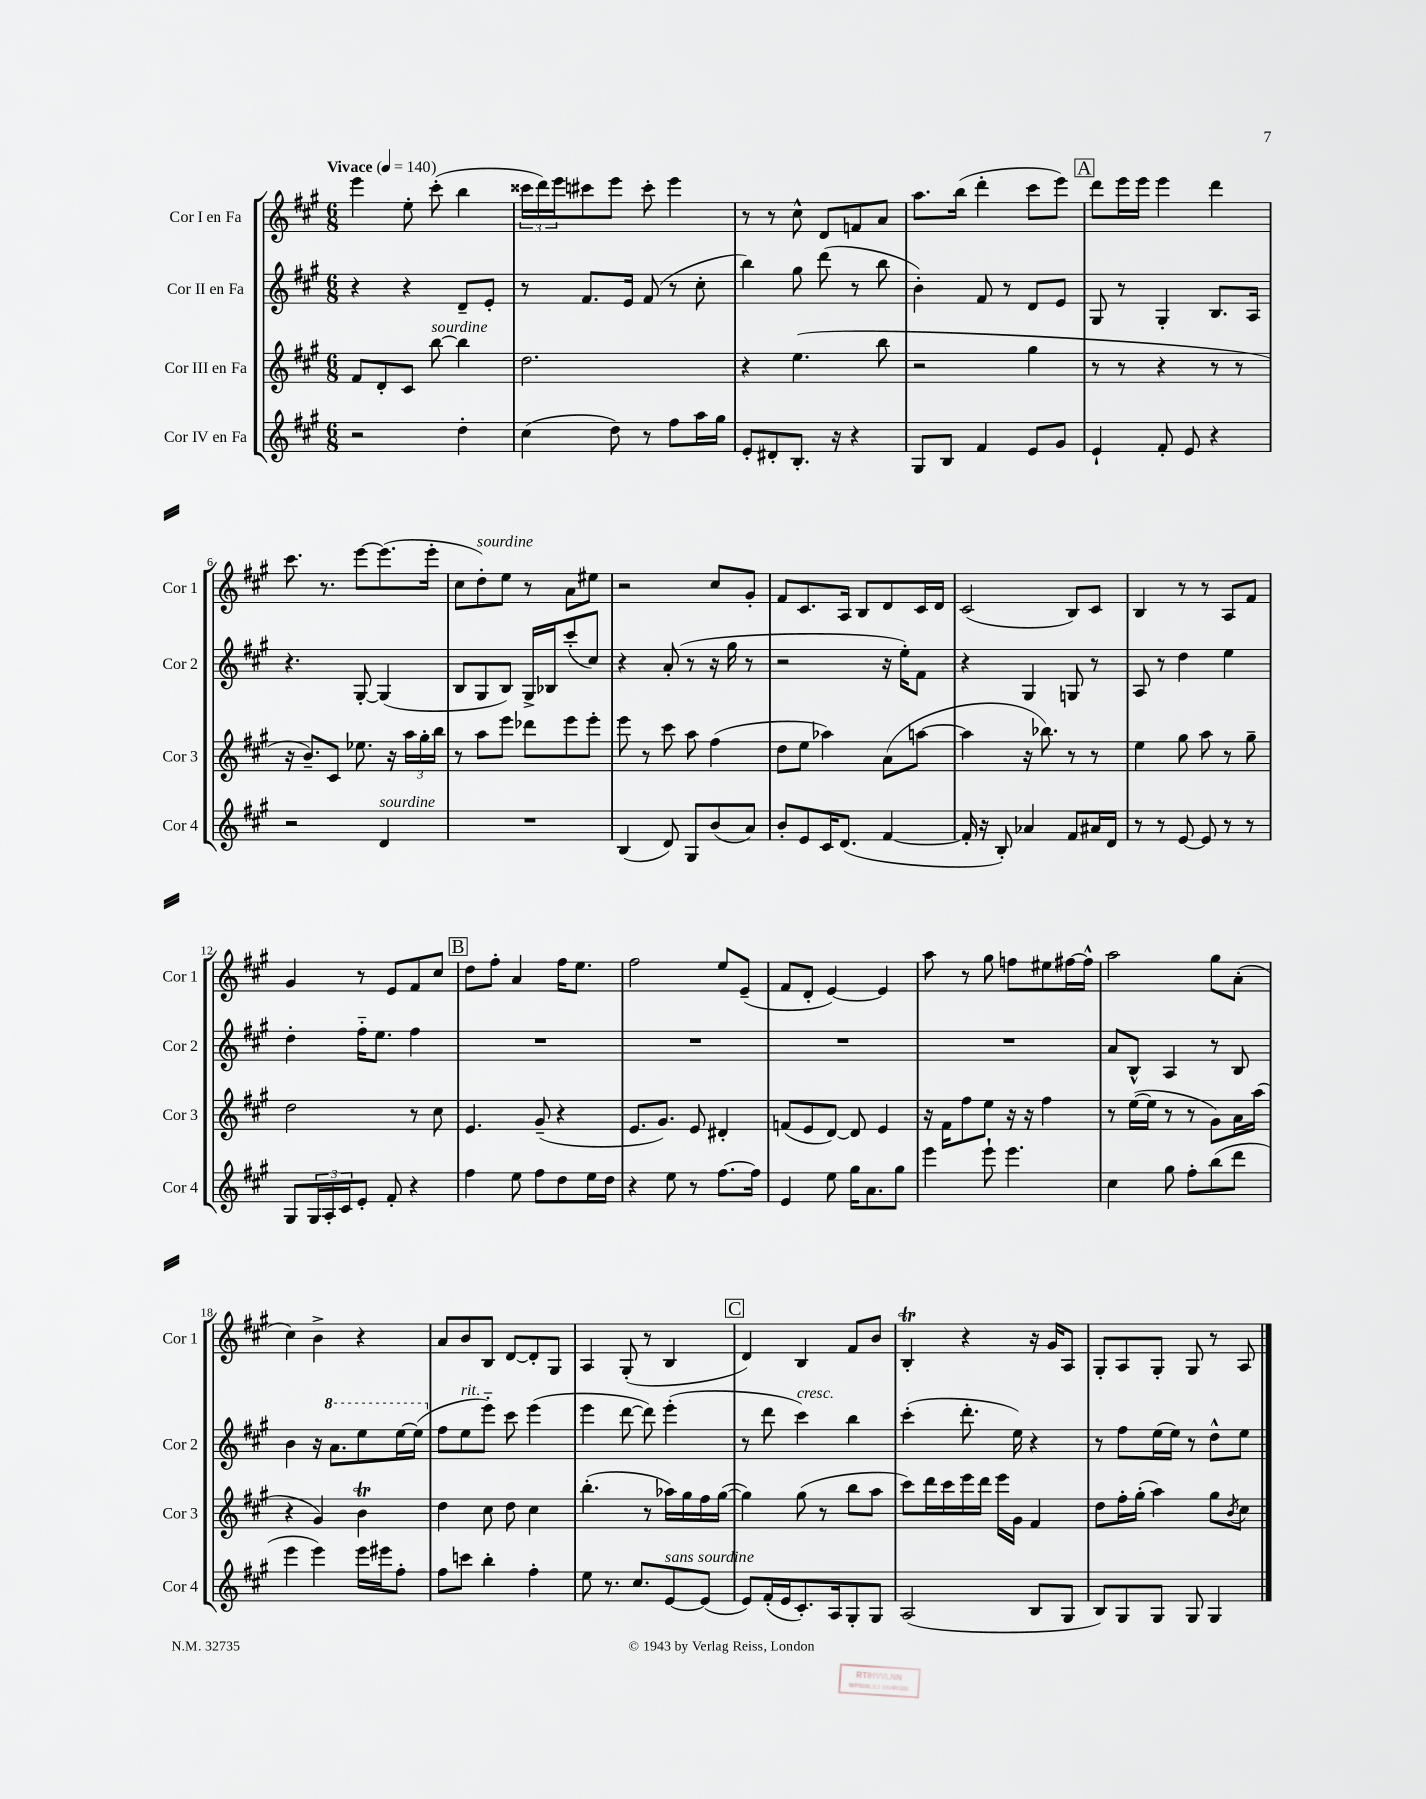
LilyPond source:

<<
\new StaffGroup <<
\new Staff = "s0" \with { instrumentName = "Cor I en Fa" shortInstrumentName = "Cor 1" } {
    \clef treble \key a \major \numericTimeSignature \time 6/8 \tempo "Vivace" 4 = 140
    e'''4 e''8-. cis'''8-.( b''4 |
    \tuplet 3/2 { cisis'''16 d'''16) e'''16 } cis'''8 e'''8 cis'''8-. e'''4 |
    r8 r8 cis''8-^ d'8 f'8 a'8 |
    a''8. b''16( d'''4-. cis'''8 e'''8) |
    \mark \markup { \box "A" } d'''8 e'''16 e'''16 e'''4 d'''4 |
    cis'''8. r8. e'''8~ e'''8.( e'''16-. |
    cis''8 d''8-.^\markup { \italic "sourdine" }) e''8 r8 a'8 eis''8 |
    r2 cis''8 gis'8-. |
    fis'8 cis'8. a16 b8 d'8 cis'16 d'16 |
    cis'2( b8) cis'8 |
    b4 r8 r8 a8 fis'8 |
    gis'4 r8 e'8 fis'8 cis''8 |
    \mark \markup { \box "B" } d''8 fis''8-. a'4 fis''16 e''8. |
    fis''2 e''8 e'8--( |
    fis'8 d'8-. e'4~) e'4 |
    a''8 r8 gis''8 f''8 eis''8 fis''16~ fis''16-^ |
    a''2 gis''8 a'8-.( |
    cis''4) b'4-> r4 |
    a'8 b'8 b8 d'8~ d'8-. gis8 |
    a4 gis8-.( r8 b4 |
    \mark \markup { \box "C" } d'4) b4 fis'8 b'8 |
    b4-.\trill r4 r16 gis'16 a8 |
    gis8-. a8 gis8-. gis8 r8 a8 \bar "|." |
}
\new Staff = "s1" \with { instrumentName = "Cor II en Fa" shortInstrumentName = "Cor 2" } {
    \clef treble \key a \major \numericTimeSignature \time 6/8
    r4 r4 d'8-- e'8-. |
    r8 fis'8. e'16 fis'8( r8 cis''8-. |
    b''4) gis''8 d'''8( r8 b''8 |
    b'4-.) fis'8 r8 d'8 e'8 |
    \mark \markup { \box "A" } gis8 r8 gis4-. b8. a16 |
    r4. gis8~-. gis4( |
    b8 gis8 b8) gis16-> bes16 cis'''8-.( cis''8) |
    r4 a'8-.( r8 r16 gis''16 r8 |
    r2 r16 e''16-.) fis'8 |
    r4 gis4 g8 r8 |
    a8 r8 d''4 e''4 |
    d''4-. fis''16-_ e''8. fis''4 |
    \mark \markup { \box "B" } R2. |
    R2. |
    R2. |
    R2. |
    a'8 b8-^ a4 r8 b8 |
    b'4 r16 \ottava #1 a''8. e'''8 e'''16~ e'''16( \ottava #0 |
    fis''8 e''8^\markup { \italic "rit." } e'''8-_) cis'''8 e'''4( |
    e'''4 d'''8~ d'''8) e'''4-.( |
    \mark \markup { \box "C" } r8 d'''8 cis'''4^\markup { \italic "cresc." }) b''4 |
    cis'''4-.( d'''8.-. e''16) r4 |
    r8 fis''8 e''16( e''16) r8 d''8-^ e''8 \bar "|." |
}
\new Staff = "s2" \with { instrumentName = "Cor III en Fa" shortInstrumentName = "Cor 3" } {
    \clef treble \key a \major \numericTimeSignature \time 6/8
    fis'8 d'8-. cis'8 b''8~^\markup { \italic "sourdine" } b''4 |
    d''2. |
    r4 e''4.( b''8 |
    r2 gis''4 |
    \mark \markup { \box "A" } r8 r8 r4 r8 r8 |
    r16 b'8.--) cis'8 ees''8. r16 \tuplet 3/2 { a''16 gis''16-. b''16 } |
    r8 a''8 e'''8 des'''8 e'''8 e'''8-. |
    e'''8 r8 cis'''8 a''8 fis''4( |
    d''8 e''8 aes''4) a'8( a''8~ |
    a''4 r16 bes''8.) r8 r8 |
    e''4 gis''8 a''8 r8 gis''8-- |
    d''2 r8 cis''8 |
    \mark \markup { \box "B" } e'4. gis'8--( r4 |
    e'8. gis'8.) e'8 dis'4-. |
    f'8( e'8 d'8~) d'8 e'4 |
    r16 fis'16 fis''8 e''8 r16 r16 fis''4 |
    r8 e''16~( e''16 r8 r8 gis'8) a'16 a''16( |
    r4 gis'4) b'4\trill |
    d''4 cis''8 d''8 cis''4 |
    b''4.-.( r8 aes''16) gis''16 fis''16 gis''16~( |
    \mark \markup { \box "C" } gis''4) gis''8( r8 b''8 a''8 |
    cis'''8) d'''16 cis'''16 e'''16 d'''16 e'''16 gis'16 fis'4 |
    d''8 fis''16-. gis''16-.( a''4) gis''8 \acciaccatura { b'8 } cis''8 \bar "|." |
}
\new Staff = "s3" \with { instrumentName = "Cor IV en Fa" shortInstrumentName = "Cor 4" } {
    \clef treble \key a \major \numericTimeSignature \time 6/8
    r2 d''4-. |
    cis''4( d''8) r8 fis''8 a''16 gis''16 |
    e'8-. dis'8-. b8.-. r16 r4 |
    gis8 b8 fis'4 e'8 gis'8 |
    \mark \markup { \box "A" } e'4-! fis'8-. e'8 r4 |
    r2 d'4^\markup { \italic "sourdine" } |
    R2. |
    b4( d'8) gis8 b'8( a'8) |
    b'8-. e'8 cis'16 d'8.( fis'4~ |
    fis'16-. r16 b8-.) aes'4 fis'8 ais'16 d'16 |
    r8 r8 e'8~ e'8 r8 r8 |
    gis8 \tuplet 3/2 { gis16 a16-. cis'16 } e'8-. fis'8-. r4 |
    \mark \markup { \box "B" } fis''4 e''8 fis''8 d''8 e''16 d''16 |
    r4 e''8 r8 fis''8.~ fis''16 |
    e'4 e''8 gis''16 a'8. gis''8 |
    e'''4 e'''8-! e'''4. |
    cis''4 gis''8 fis''8-. b''8( d'''8 |
    e'''4 e'''4) e'''16 eis'''16 fis''8-. |
    fis''8 c'''8 b''4-. fis''4-. |
    e''8 r8. cis''8. e'8~^\markup { \italic "sans sourdine" } e'8( |
    \mark \markup { \box "C" } e'8) fis'16-.( e'16 cis'8.-.) a16 gis8-. gis8 |
    a2( b8 gis8 |
    b8) gis8 gis8 gis8 gis4 \bar "|." |
}
>>
>>
